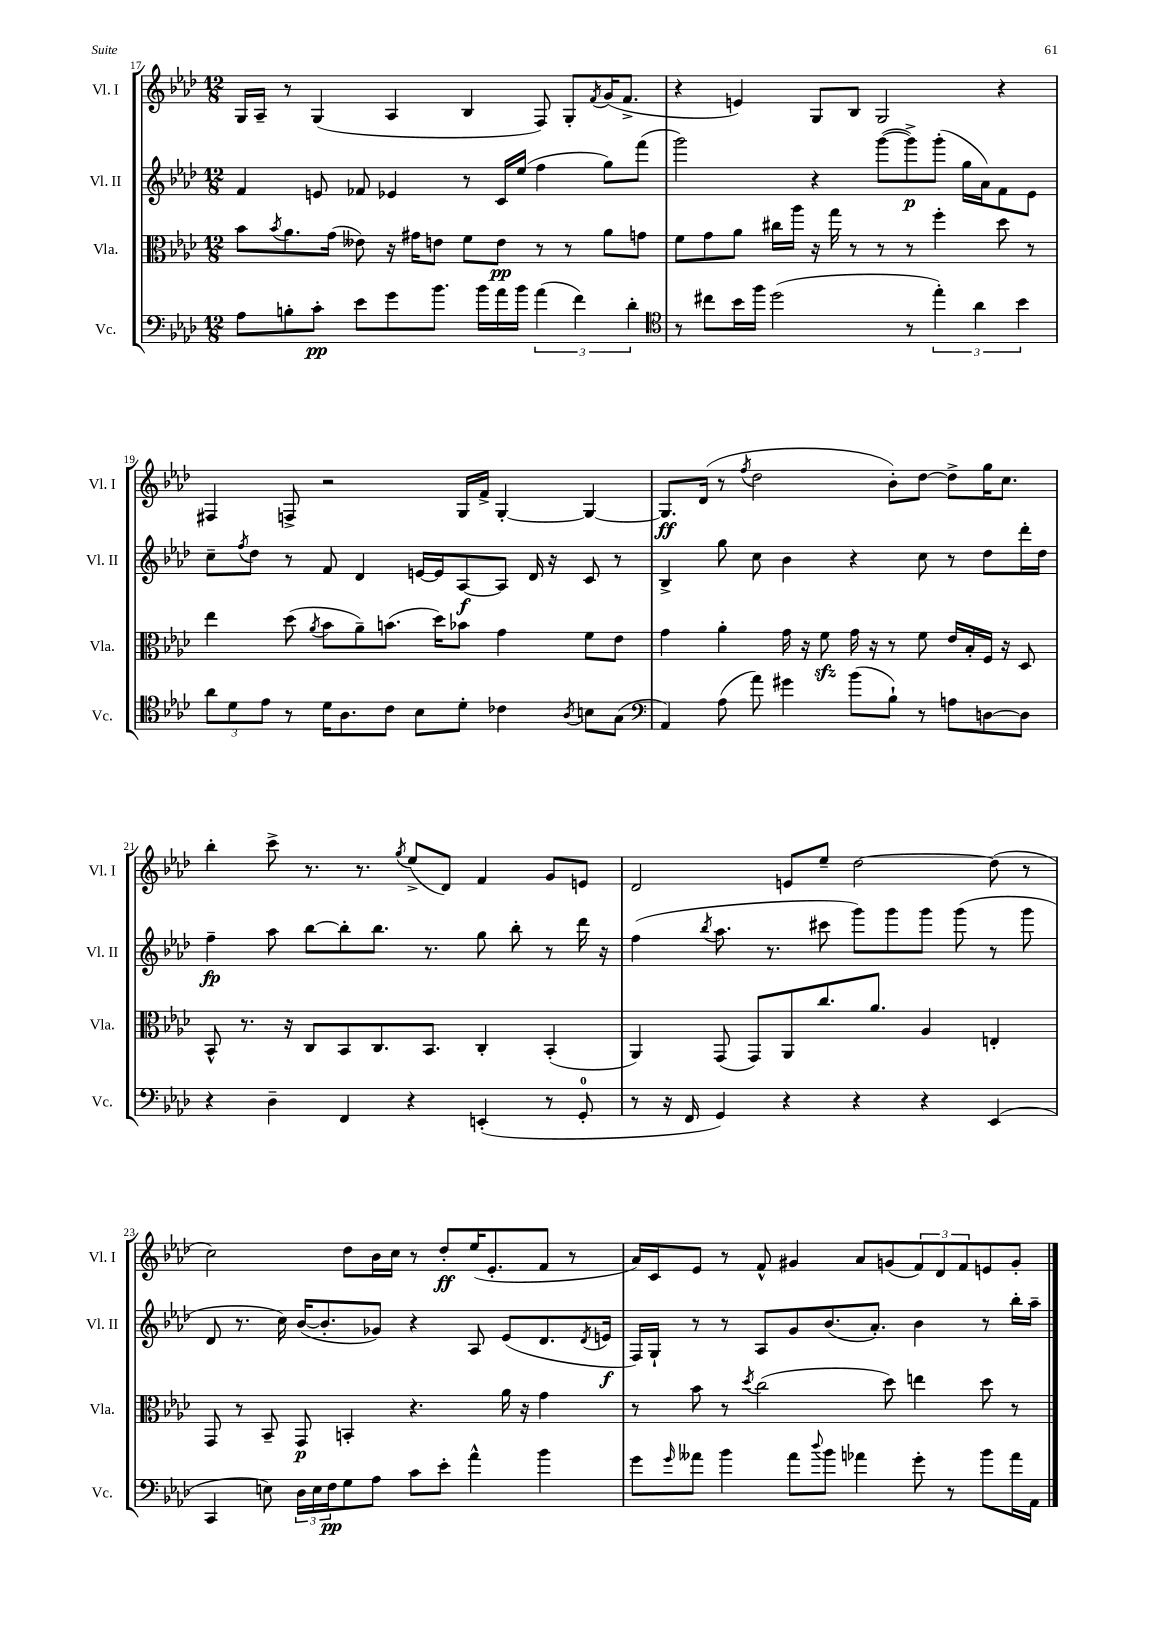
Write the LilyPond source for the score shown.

<<
\new StaffGroup <<
\new Staff = "s0" \with { instrumentName = "Vl. I" shortInstrumentName = "Vl. I" } {
    \clef treble \key aes \major \numericTimeSignature \time 12/8
    g16 aes16-- r8 g4( aes4 bes4 f8) g8-. \acciaccatura { f'8 } g'16( f'8.-> |
    r4 e'4) g8 bes8 g2 r4 |
    fis4 f8-> r2 g16 f'16-> g4~-. g4~ |
    g8.\ff des'16( r8 \acciaccatura { f''8 } des''2 bes'8-.) des''8~ des''8-> g''16 c''8. |
    bes''4-. c'''8-> r8. r8. \acciaccatura { g''8 } ees''8->( des'8) f'4 g'8 e'8 |
    des'2 e'8 ees''8-- des''2~ des''8( r8 |
    c''2) des''8 bes'16 c''16 r8 des''8-.\ff ees''16( ees'8.-. f'8 r8 |
    aes'16) c'16 ees'8 r8 f'8-^ gis'4 aes'8 g'8( \tuplet 3/2 { f'8) des'8 f'8 } e'8 g'8-. \bar "|." |
}
\new Staff = "s1" \with { instrumentName = "Vl. II" shortInstrumentName = "Vl. II" } {
    \clef treble \key aes \major \numericTimeSignature \time 12/8
    f'4 e'8 fes'8 ees'4 r8 c'16 ees''16( f''4 g''8) f'''8( |
    g'''2) r4 g'''8~( g'''8->\p) g'''8-.( g''16 aes'16) f'8 ees'8 |
    c''8-- \acciaccatura { f''8 } des''8 r8 f'8 des'4 e'16~ e'16 aes8~\f aes8 des'16 r16 c'8 r8 |
    bes4-> g''8 c''8 bes'4 r4 c''8 r8 des''8 des'''16-. des''16 |
    f''4--\fp aes''8 bes''8~ bes''8-. bes''8. r8. g''8 bes''8-. r8 des'''16 r16 |
    f''4( \acciaccatura { bes''8 } aes''8. r8. cis'''8 g'''8) g'''8 g'''8 g'''8( r8 g'''8 |
    des'8 r8. c''16) bes'16~( bes'8.-. ges'8) r4 aes8 ees'8( des'8. \acciaccatura { des'8 } e'16\f |
    f16) g16-! r8 r8 aes8 g'8 bes'8.( aes'8.-.) bes'4 r8 bes''16-. aes''16-- \bar "|." |
}
\new Staff = "s2" \with { instrumentName = "Vla." shortInstrumentName = "Vla." } {
    \clef alto \key aes \major \numericTimeSignature \time 12/8
    bes'8 \acciaccatura { bes'8 } aes'8. g'16( eeses'8) r16 gis'16 e'8 f'8 e'8\pp r8 r8 aes'8 g'8 |
    f'8 g'8 aes'8 cis''16 aes''16 r16 g''16 r8 r8 r8 f''4-. des''8 r8 |
    ees''4 des''8( \acciaccatura { aes'8 } bes'8 aes'8--) b'8.( des''16) bes'8 g'4 f'8 ees'8 |
    g'4 aes'4-. g'16 r16 f'8\sfz g'16 r16 r8 f'8 ees'16 bes16-. f16 r16 des8 |
    bes,8-^ r8. r16 c8 bes,8 c8. bes,8. c4-. bes,4-.( |
    aes,4) g,8( g,8) aes,8 c''8. aes'8. aes4 e4-. |
    g,8 r8 bes,8-- g,8\p b,4-. r4. aes'16 r16 g'4 |
    r8 bes'8 r8 \acciaccatura { des''8 } c''2( des''8) e''4 des''8 r8 \bar "|." |
}
\new Staff = "s3" \with { instrumentName = "Vc." shortInstrumentName = "Vc." } {
    \clef bass \key aes \major \numericTimeSignature \time 12/8
    aes8 b8-. c'8-.\pp ees'8 g'8 bes'8. bes'16 aes'16 bes'16 \tuplet 3/2 { aes'4( f'4) des'4-. } |
    \clef tenor r8 cis''8 bes'16 f''16 des''2( r8 \tuplet 3/2 { ees''4-.) aes'4 bes'4 } |
    \tuplet 3/2 { aes'8 des'8 ees'8 } r8 des'16 aes8. c'8 bes8 des'8-. ces'4 \acciaccatura { aes8 } b8 g8( |
    \clef bass aes,4) aes8( aes'8) gis'4 bes'8( bes8-!) r8 a8 d8~ d8 |
    r4 des4-- f,4 r4 e,4-.( r8 g,8-0-. |
    r8 r16 f,16 g,4) r4 r4 r4 ees,4( |
    c,4 e8) \tuplet 3/2 { des16 e16 f16\pp } g8 aes8 c'8 ees'8-. aes'4-^ bes'4 |
    g'8 \grace { g'16 } aeses'8 bes'4 aeses'8 \appoggiatura { des''8 } bes'8 aes'4 g'8-. r8 bes'8 aes'16 aes,16 \bar "|." |
}
>>
>>
\layout { \context { \Score currentBarNumber = #17 } }
